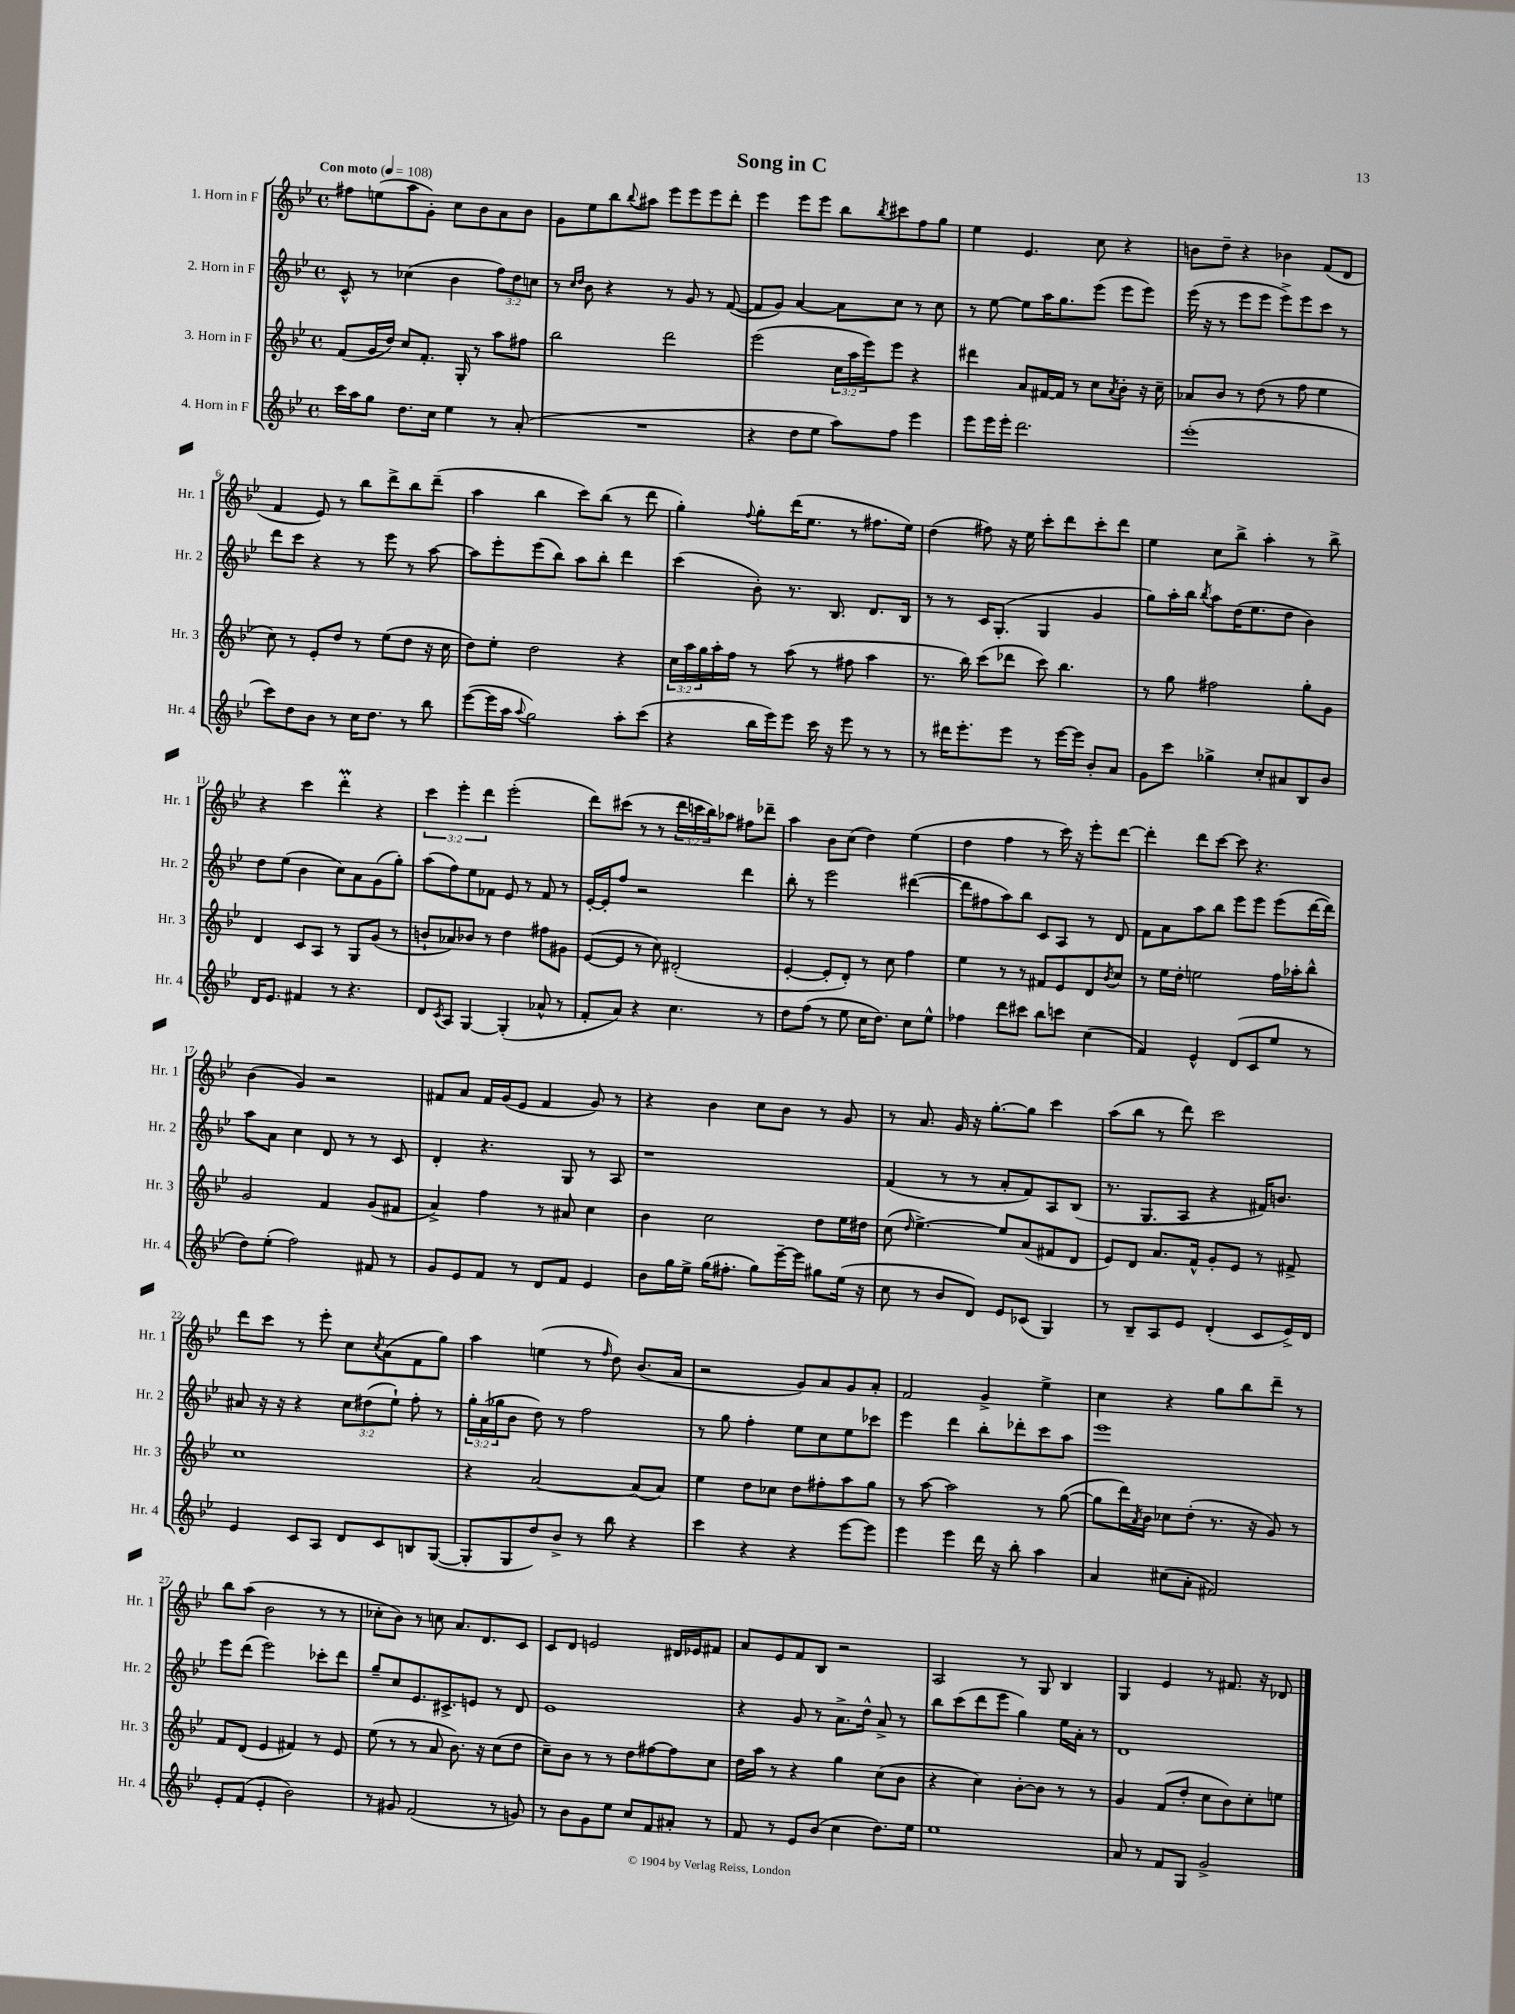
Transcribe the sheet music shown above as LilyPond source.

\header { title = "Song in C" }
<<
\new StaffGroup <<
\new Staff = "s0" \with { instrumentName = "1. Horn in F" shortInstrumentName = "Hr. 1" } {
    \clef treble \key bes \major \defaultTimeSignature \time 4/4 \override Staff.TupletNumber.text = #tuplet-number::calc-fraction-text \tempo "Con moto" 4 = 108
    fis''8 e''8( a''8 g'8-.) c''8 bes'8 a'8 bes'8 |
    g'8 ees''8 bes''8 \appoggiatura { bes''8 } ais''8 ees'''8 ees'''8 ees'''8 d'''8-. |
    ees'''4 ees'''8 ees'''8 bes''8 \acciaccatura { bes''8 } cis'''8 f''8 g''8 |
    ees''4 ees'4. c''8 r4 |
    b'8 d''8-- r4 bes'4 f'8( d'8 |
    f'4 ees'8) r8 bes''8 d'''8-> bes''8 d'''8--( |
    a''4 bes''4 c'''8) bes''8( r8 d'''8 |
    g''4-.) \appoggiatura { f''8 } g''8-. d'''16( ees''8. r8 fis''8. ees''16) |
    d''4( fis''8) r16 ees''16 c'''8-. d'''8 c'''8-. d'''8 |
    ees''4 c''8 bes''8-> a''4-. r8 bes''8-> |
    r4 c'''4 d'''4-.\prall r4 |
    \tuplet 3/2 { c'''4 ees'''4-. d'''4 } ees'''2-.( |
    d'''8) cis'''8( r8 r8 \tuplet 3/2 { d'''16 c'''16 bes''16) } aes''8 fis''8 des'''8-- |
    a''4 bes'8 c''8( d''4) ees''4( |
    d''4 f''4 r8 c'''16) r16 ees'''8-. d'''8~ |
    d'''4-. d'''8 c'''8~ c'''8 r4. |
    bes'4( g'4) r2 |
    fis'8 a'8 fis'16 g'16( ees'8 fis'4 g'8) r8 |
    r4 bes'4 c''8 bes'8 r8 g'8 |
    r8 a'8. g'16 r16 g''8.~-. g''8 c'''4 |
    a''8( bes''8 r8 d'''8) c'''2 |
    d'''8 c'''8 r8 ees'''8-. c''8 \acciaccatura { c''8 } a'8( f'8 g''8) |
    a''4 e''4( r8 \grace { f''16 } d''8) bes'8.( a'16 |
    r2 g'8) a'8 g'8 a'8-. |
    f'2 g'4-> ees''4-> |
    c''4 r4 g''8 bes''8 d'''8-- r8 |
    bes''8 a''8( bes'2 r8 r8 |
    ces''8-. bes'8) r8 c''8 a'8. d'8. c'8 |
    c'8 d'8 e'2 dis'16 ees'16 fis'8 |
    a'8 ees'8 f'8 bes8 r2 |
    a2 r8 g8 bes4 |
    g4 ees'4 r8 fis'8. r16 des'8 \bar "|." |
}
\new Staff = "s1" \with { instrumentName = "2. Horn in F" shortInstrumentName = "Hr. 2" } {
    \clef treble \key bes \major \defaultTimeSignature \time 4/4 \override Staff.TupletNumber.text = #tuplet-number::calc-fraction-text
    c'8-^ r8 ces''4( bes'4 \tuplet 3/2 { f''8) d''8 c''8 } |
    r8 \grace { c''16 d''16 } bes'8 r4 r8 g'8 r8 f'8~( |
    f'8 g'8) a'4~ a'8 c''8 r8 c''8 |
    r8 ees''8~ ees''8 a''16 g''8. ees'''8( ees'''8 ees'''8) |
    ees'''16( r16 r8 ees'''8 ees'''8 ees'''8->) ees'''8 c'''8 r8 |
    d'''8 c'''8 r4 r8 ees'''8 r8 a''8~ |
    a''8 ees'''8-. ees'''8( bes''8) a''8 bes''8-. d'''4 |
    c'''4( bes'8-.) r8. bes8. d'8. bes16 |
    r8 r8 c'16 g8.-.( g4 g'4 |
    g''8) a''16-. bes''16 \acciaccatura { bes''8 } a''8 d''16( ees''8. d''8 bes'4) |
    d''8 ees''8( bes'4 c''8) a'8 g'8( g''8-.) |
    a''8( f''8) ees''8 fes'8 ees'8 r8 fes'8 r8 |
    ees'16~-. ees'16-. f''8 r2 d'''4 |
    bes''8-. r8 ees'''2 dis'''4~( |
    dis'''8 fis''8 a''8) bes''8 c'8 a8 r8 d'8 |
    f'8 a'8 a''8 bes''8 ees'''8 ees'''8 ees'''8( d'''16~ d'''16) |
    a''8 a'8 c''4 d'8 r8 r8 c'8 |
    d'4-. r4. g8 r8 a8 |
    r1 |
    f'4( r8 r8 a'8-. f'8) a8 bes8( |
    r8. g8. a8 r4 fis'16) b'8. |
    ais'8 r16 r16 r4 \tuplet 3/2 { c''8 dis''8( ees''8-!) } f''8-. r8 |
    \tuplet 3/2 { g''16-. a'16( ges''16 } bes'8 d''8) r8 f''2 |
    r8 g''8 f''4-. ees''8 c''8 ees''8 ces'''8 |
    ees'''4 d'''4 bes''8-. des'''8-. c'''8 a''8 |
    ees'''1 |
    ees'''8 d'''8( ees'''2) ces'''8-. d'''8 |
    g''8-- c''8 ees'8. cis'8.-> e'8 r8 d'8 |
    ees'1 |
    r4 g'8 r8 a'8.-> d''16-^ a'8-> r8 |
    bes''8 c'''8( d'''8 ees'''8 g''4) ees''16 a'16-. r8 |
    d'1 \bar "|." |
}
\new Staff = "s2" \with { instrumentName = "3. Horn in F" shortInstrumentName = "Hr. 3" } {
    \clef treble \key bes \major \defaultTimeSignature \time 4/4 \override Staff.TupletNumber.text = #tuplet-number::calc-fraction-text
    f'8( g'16 d''16) c''8 f'8.-. g16-. r8 a''8 fis''8 |
    bes''2 d'''2 |
    ees'''2( \tuplet 3/2 { c''16 a''16 ees'''16) } ees'''8 r4 |
    dis'''4 a'8 fis'16~ fis'16 r8 c''8 \acciaccatura { a'8 } bes'8-. r16 c''16-- |
    aes'8 bes'8 r8 d''8( r8 f''8 ees''4 |
    c''8) r8 ees'8-. d''8 r8 ees''8( d''8 r16 c''16 |
    d''8) ees''8-. d''2 r4 |
    \tuplet 3/2 { c''16 a''16 g''16 } a''16-. f''16 r8 a''8( r8 fis''8 a''4 |
    r8. bes''16) c'''8( des'''8 c'''8) bes''4. |
    r8 g''8 fis''2 g''8-. g'8 |
    d'4 c'8 a8 r8 g8 g'8( r8 |
    b'8-! aes'8) bes'8 r8 d''4 fis''8 gis'8 |
    ees'8~( ees'8 r8 c''8) dis'2-.( |
    ees'4~-. ees'8-. d'8-.) r8 c''8 f''4 |
    ees''4 r8 r8 fis'8 ees'8 d'8 \acciaccatura { bes'8 } c''8 |
    r8 ees''16 d''16-. e''2 f''16 aes''16-. bes''8-^ |
    g'2 f'4 g'8( fis'8 |
    a'4->) f''4 r8 ais'8 c''4 |
    bes'4 c''2 d''8 ees''16 dis''16 |
    c''8( \grace { d''16 } ees''4.~->) ees''8 a'8( fis'8 d'8 |
    ees'8) d'8 a'8. f'16-^ g'8-. ees'8 r8 fis'8-> |
    c''1 |
    r4 a'2~ a'8( a'8) |
    ees''4 d''8 ces''8 d''8 fis''8-. a''8 g''8 |
    r8 a''8~ a''2 r8 g''8~( |
    g''8 d'''16) \acciaccatura { a'8 } bes'16 ces''8 d''8-.( r8. r16 g'8) r8 |
    f'8 d'8( ees'4 fis'4) r8 ees'8 |
    ees''8( r8 r8 a'8 bes'8.) r16 c''8( d''8 |
    c''8--) bes'8 r8 r8 d''8 fis''8~ fis''8 c''8 |
    d''16 a''16 r8 r4 g''4 c''8( bes'8 |
    r4 c''4) bes'8~-. bes'8 r8 r8 |
    g'4 f'8( d''8-. c''8 bes'8) c''8-. e''8 \bar "|." |
}
\new Staff = "s3" \with { instrumentName = "4. Horn in F" shortInstrumentName = "Hr. 4" } {
    \clef treble \key bes \major \defaultTimeSignature \time 4/4
    c'''16 a''16 g''8 d''8. c''16 ees''4 r8 a'8-.( |
    R1 |
    r4 d''8 ees''8 a''8) f''8 ees'''4 |
    ees'''8 ees'''16 ees'''16-. d'''2. |
    ees'''1-.( |
    c'''8) d''8 bes'8 r8 c''16 d''8. r8 bes''8 |
    ees'''8~( ees'''16 a''16 \appoggiatura { a''8 } g''2) a''8-. c'''8( |
    r4 bes''16 ees'''16) ees'''8 c'''16 r16 ees'''8 r8 r8 |
    r8 dis'''16 ees'''8.-. ees'''8 r8 ees'''16~ ees'''16 bes'8-. a'8 |
    g'8 c'''8 ges''4-> c''8-. ais'8 bes8 bes'8 |
    d'16 ees'8. fis'4 r8 r4. |
    d'8 \acciaccatura { c'8 } a8 g4~ g4-.( aes'8-^ r8 |
    f'8-. a'8) r4 c''4. r8 |
    d''8 f''8( r8 ees''8 c''16 d''8.) c''8 ees''8-^ |
    fes''4 d'''8 cis'''8 bes''8 c'''8 c''4( |
    f'4) ees'4-^ d'8( c'8 ees''8 r8 |
    d''8) ees''8-.( f''2) fis'8 r8 |
    g'8 ees'8 f'8 r8 d'8 f'8 ees'4 |
    bes'8 g''16 ees''16-> g''16( fis''8.-. g''8) ees'''16~-- ees'''16 gis''8 ees''16( r16 |
    c''8 r8 bes'8 d'8) ees'8 ces'8( g4) |
    r8 bes8-- a8 ees'8 d'4-.( c'8 ees'16->) d'16 |
    ees'4 c'8 a8 d'8 c'8 b8 g8~( |
    g8-. g8 d''8) bes'8-> r8 bes''8 r4 |
    c'''4 r4 r4 ees'''8~ ees'''8 |
    ees'''4 ees'''4 d'''16 r16 bes''8-. a''4 |
    a'4 cis''8( a'8-. fis'2) |
    ees'8-. f'8( ees'4-. bes'2) |
    r8 gis'8 f'2( r8 g'8) |
    r8 bes'8 g'8 ees''8 c''8 f'8 ais'8-. r8 |
    f'8 r8 ees'8 bes'8( c''4 d''8.) ees''16 |
    ees''1 |
    a'8 r8 f'8 g8 g'2-> \bar "|." |
}
>>
>>
